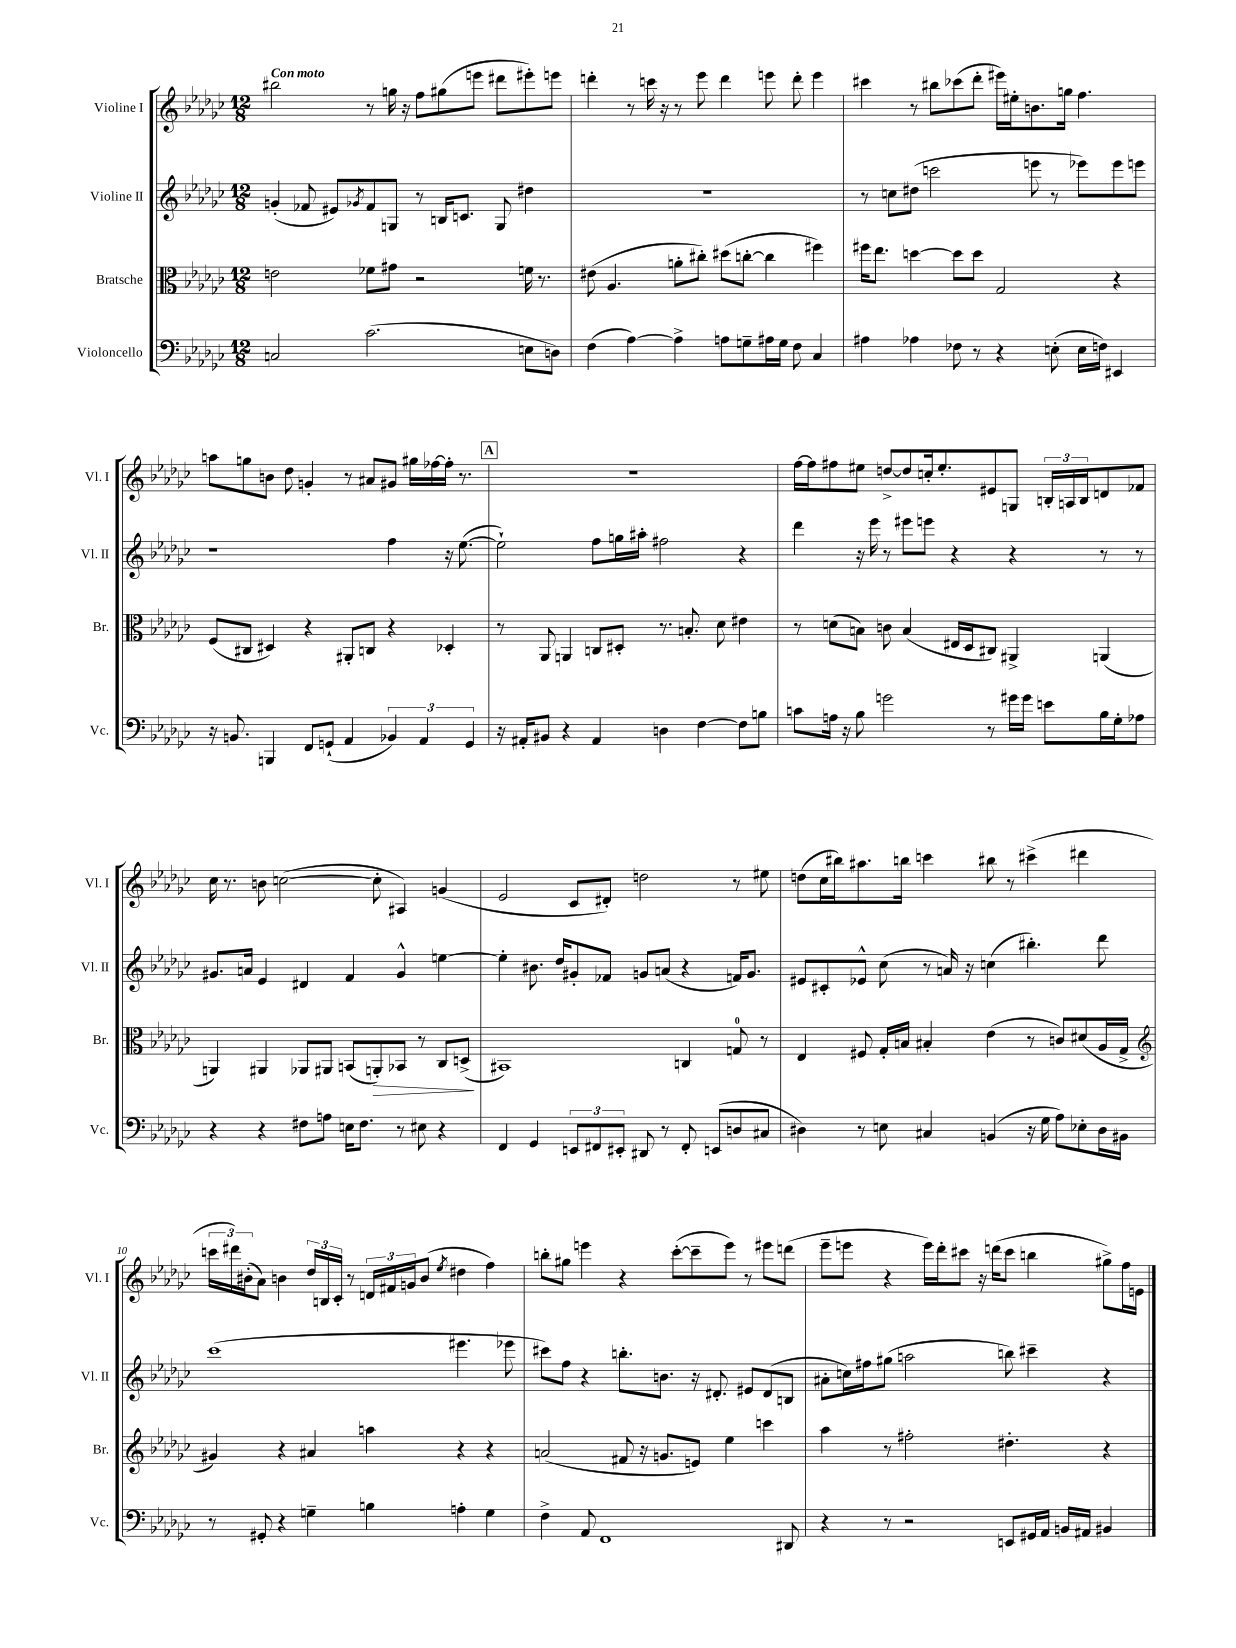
<<
\new StaffGroup <<
\new Staff = "s0" \with { instrumentName = "Violine I" shortInstrumentName = "Vl. I" } {
    \clef treble \key ges \major \numericTimeSignature \time 12/8 \tempo "Con moto"
    bis''2 r8 g''16 r16 f''8 gis''8( e'''8 dis'''8 eis'''8-.) e'''8 |
    d'''4-. r8 c'''16 r16 r8 ees'''8 d'''4 e'''8 d'''8-. e'''4 |
    cis'''4 r8 bis''8 ces'''8( des'''8-. eis'''16) eis''16-. b'8. g''16 f''4. |
    a''8 g''8 b'8 des''8 g'4-. r8 ais'8 gis'8 gis''16 fes''16~ fes''16-. r8. |
    \mark \markup { \box "A" } R1. |
    f''16~ f''16 fis''8 eis''8 d''8~-> d''8 c''16-. eis''8.-. eis'8 g8 \tuplet 3/2 { b16-. a16 b16 } d'8 fes'8 |
    ces''16 r8. b'8 c''2~( c''8-. ais4) g'4( |
    ees'2 ces'8 dis'8-.) d''2 r8 eis''8 |
    d''8( ces''16 bis''16) ais''8. b''16 c'''4 bis''8 r8 cis'''4->( dis'''4 |
    \tuplet 3/2 { c'''16 dis'''16) bis'16-.( } aes'8) b'4 \tuplet 3/2 { des''16 b16 ces'16-. } r8 \tuplet 3/2 { d'16 fis'16 g'16 } b'8( \acciaccatura { ees''8 } dis''4 f''4) |
    b''8-. gis''8 e'''4 r4 ces'''8~-.( ces'''8-- e'''8) r8 eis'''8 d'''8( |
    ees'''8-- e'''8 r4 e'''16) des'''16-. cis'''8 r16 d'''16( cis'''8 b''4 gis''8->) f''16 e'16 \bar "|." |
}
\new Staff = "s1" \with { instrumentName = "Violine II" shortInstrumentName = "Vl. II" } {
    \clef treble \key ges \major \numericTimeSignature \time 12/8
    g'4-.( fes'8 eis'8) \acciaccatura { ges'8 } fes'8 g8 r8 b16 c'8. g8 dis''4 |
    R1. |
    r8 c''8 dis''8( c'''2 e'''8 r8 ees'''8) ees'''8 e'''8 |
    r1 f''4 r16 ees''8.~( |
    \mark \markup { \box "A" } ees''2-!) f''8 g''16 ais''16-. fis''2 r4 |
    des'''4 r16 ees'''16 r8 eis'''8 e'''8 r4 r4 r8 r8 |
    gis'8. a'16 ees'4 dis'4 f'4 gis'4-^ e''4~ |
    e''4-. bis'8. des''16 gis'8-. fes'8 g'8 a'8( r4 f'16) g'8. |
    eis'8 cis'8-. ees'8-^ ces''8( r8 a'16) r16 c''4( bis''4.-.) des'''8 |
    ces'''1( eis'''4. ees'''8 |
    cis'''8) f''8 r4 b''8.-. b'8. r16 dis'8.-. eis'8 dis'8( b8 |
    ais'8-. c''16) fis''16 gis''8( a''2 b''8) cis'''4-- r4 \bar "|." |
}
\new Staff = "s2" \with { instrumentName = "Bratsche" shortInstrumentName = "Br." } {
    \clef alto \key ges \major \numericTimeSignature \time 12/8
    e'2 fes'8 gis'8 r2 f'16 r8. |
    eis'8( aes4. a'8-. cis''8-.) dis''8( c''8~-. c''4 fis''4) |
    fis''16 ees''8. d''4~ d''8 d''8 ges2 r4 |
    f8( cis8 dis4) r4 ais,8-. c8 r4 des4-. |
    \mark \markup { \box "A" } r8 aes,8 a,4 c8 dis8-. r8. b8.-. des'8 eis'4 |
    r8 d'8( b8) c'8 b4( eis16 des16 cis8) ais,4-> a,4( |
    a,4) ais,4 aes,8 ais,8 b,8( a,8-.\>) bes,8 r8 ces8 d8->\!( |
    bis,1) c4 g8-0 r8 |
    ees4 fis8 ges16-. b16 bis4-. ees'4( r8 c'8) dis'8( aes16 ges16-> |
    \clef treble gis'4) r4 ais'4 a''4 r4 r4 |
    a'2( fis'8 r16 g'8. e'8) ees''4 c'''4 |
    aes''4 r8 fis''2-. dis''4.-. r4 \bar "|." |
}
\new Staff = "s3" \with { instrumentName = "Violoncello" shortInstrumentName = "Vc." } {
    \clef bass \key ges \major \numericTimeSignature \time 12/8
    c2 ces'2.( e8 d8) |
    f4( aes4~) aes4-> a8 g8-- ais16 g16 f8 ces4 |
    ais4 aes4 fes8 r8 r4 e8-.( e16 f16) eis,4 |
    r16 b,8. b,,4 f,8 g,8-!( aes,4 \tuplet 3/2 { bes,4) aes,4 g,4 } |
    \mark \markup { \box "A" } r16 ais,16-. bis,8 r4 ais,4 d4 f4~ f8 b8 |
    c'8 a16 r16 bes8 g'2 r8 gis'16 gis'16 e'8 bes16 ges16-. aes8 |
    r4 r4 fis8 a8 e16 fis8. r8 eis8 r4 |
    f,4 ges,4 \tuplet 3/2 { e,8 fis,8 eis,8-. } dis,8 r8 fis,8-. e,8( d8 cis8 |
    dis4) r8 e8 cis4 b,4( r16 ges16 aes8) ees8-. dis16 bis,16 |
    r8 gis,8-. r4 g4-- b4 a4-. g4 |
    f4-> aes,8 f,1 dis,8 |
    r4 r8 r2 e,8 gis,16 aes,16 b,16 ais,16 bis,4 \bar "|." |
}
>>
>>
\layout { \context { \Score \override BarNumber.break-visibility = ##(#f #t #t) barNumberVisibility = #(every-nth-bar-number-visible 5) } }
